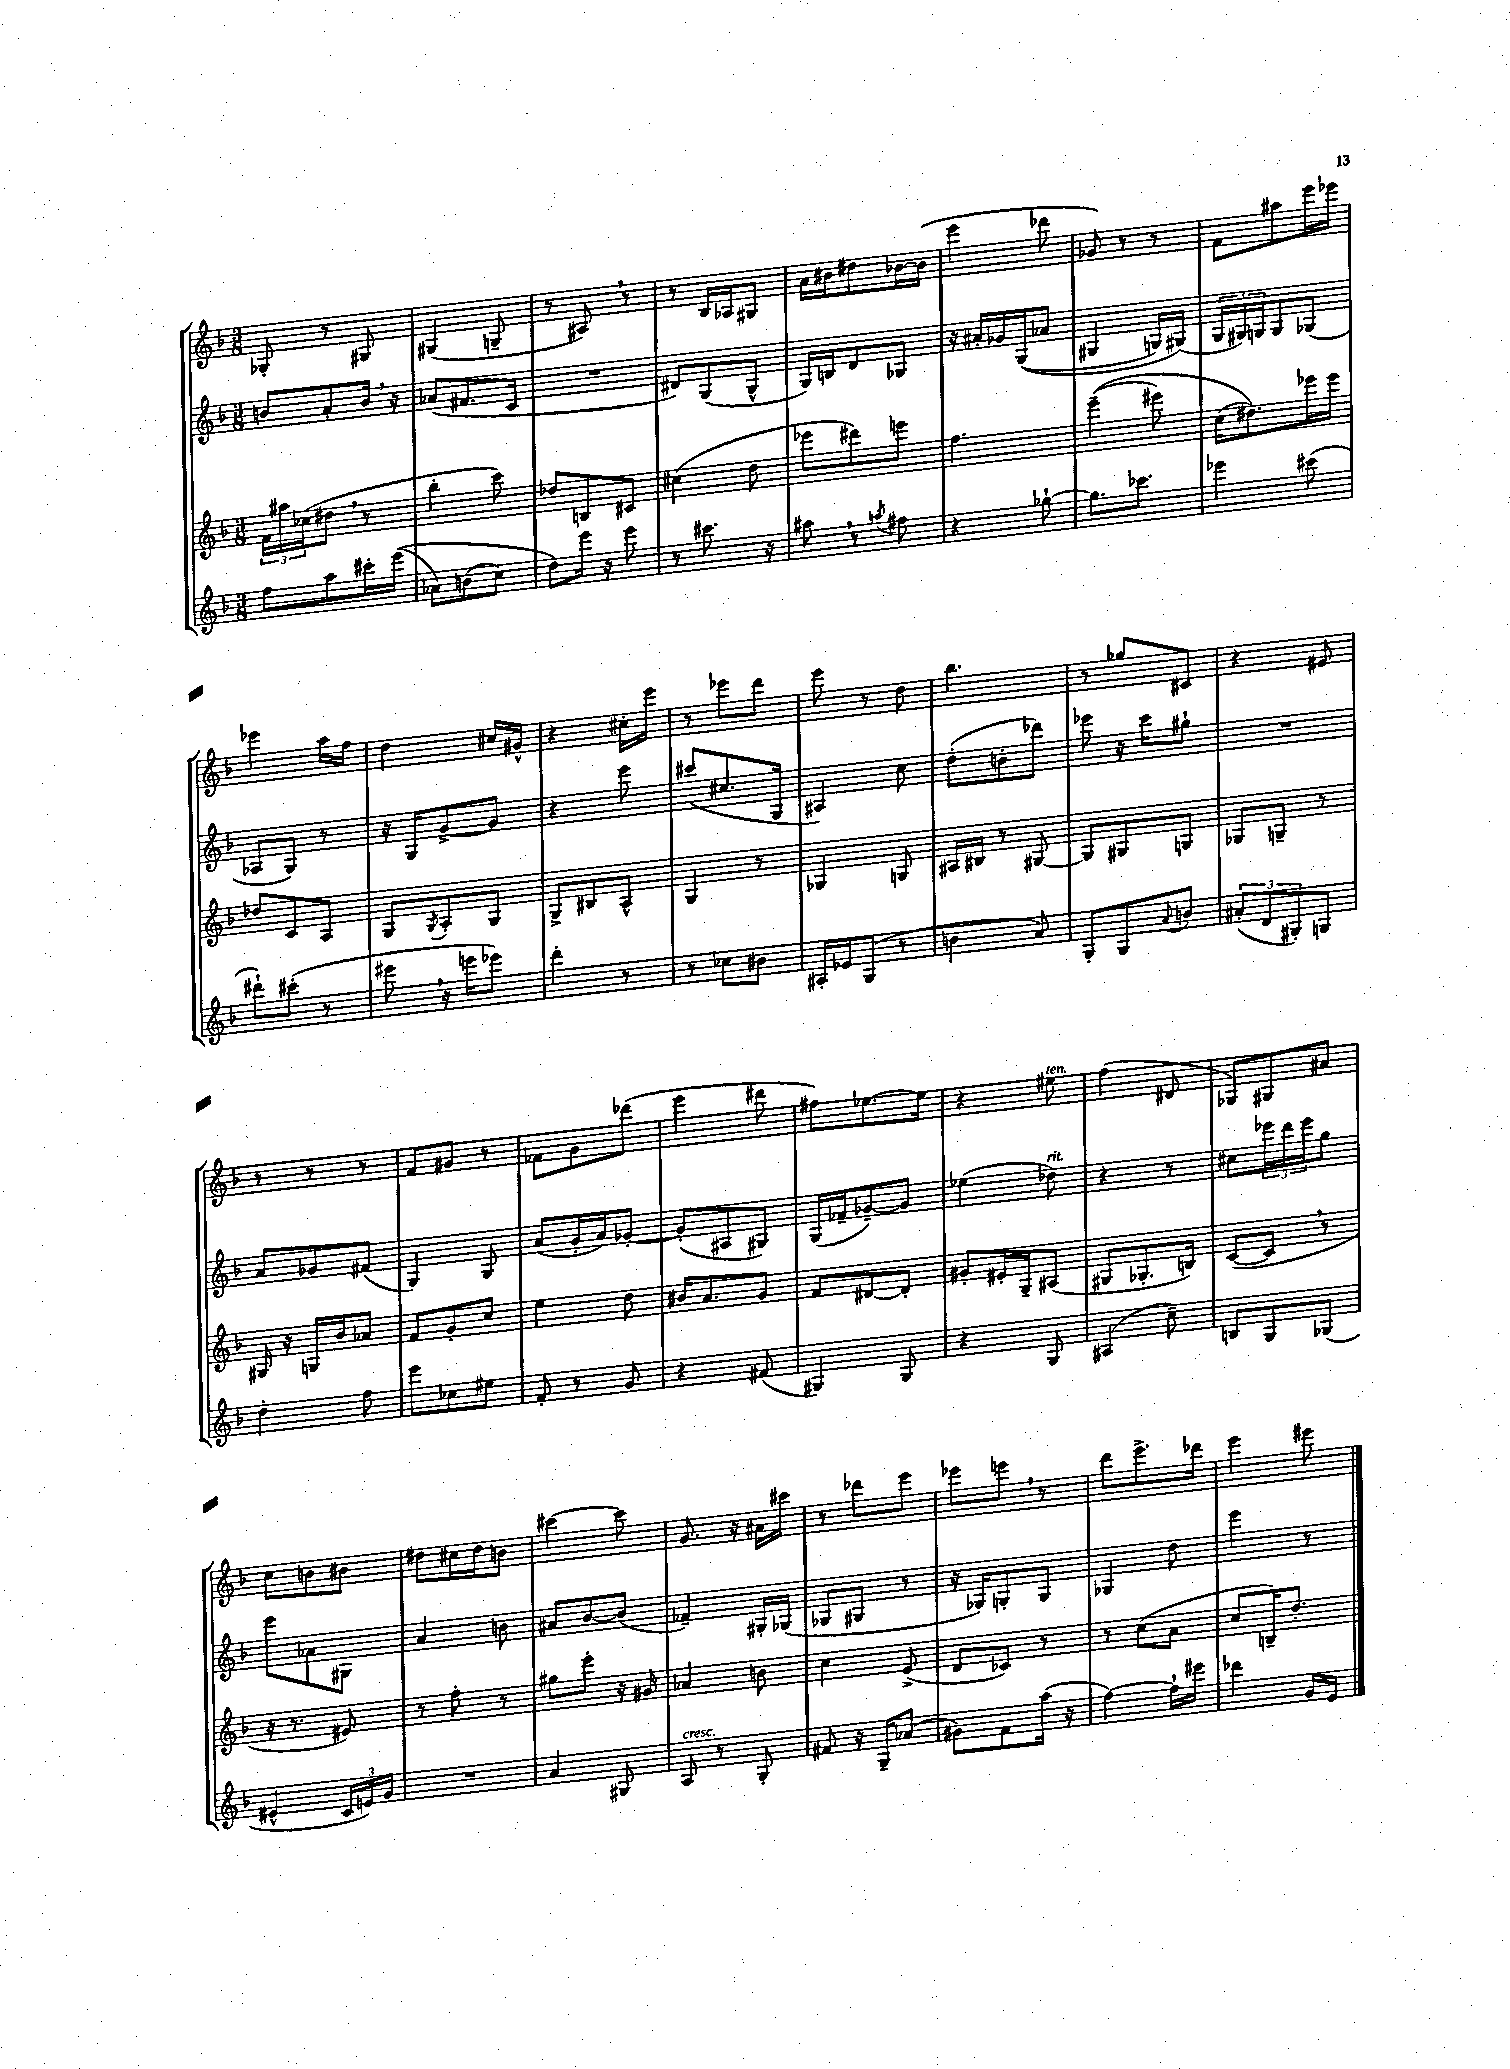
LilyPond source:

<<
\new StaffGroup <<
\new Staff = "s0" {
    \clef treble \key f \major \numericTimeSignature \time 3/8
    ges8-. r8 gis8 |
    gis4( g8-- |
    r8 ais8) \breathe r8 |
    r8 bes16 aes16 gis8 |
    a'16 bis'16 dis''8 bes'16~ bes'16( |
    e'''4 des'''8 |
    ges'8) r8 r8 |
    f'8 ais''8 e'''16 ees'''16 |
    ees'''4 a''16 f''16 |
    d''4 cis''16 gis'16-^ |
    r4 cis''16-. e'''16 |
    r8 ees'''8 d'''8 |
    e'''8 r8 d''8 |
    bes''4. |
    r8 ges''8 cis'8 |
    r4 eis'8 |
    r8 r8 r8 |
    f'8 gis'8 r8 |
    fes'8 g'8 des'''8( |
    e'''4 dis'''8 |
    fis''8) ees''8.~ ees''16 |
    r4 eis''8^\markup { \italic "ten." } |
    f''4( dis'8 |
    ges8) gis8 ais'8 |
    c''8 b'8 bis'8 |
    dis''8 cis''16 dis''16 b'8 |
    cis'''4~ cis'''8 |
    g'8. r16 ais'16 cis'''16 |
    r8 des'''8 e'''8 |
    ees'''8 e'''8 \breathe r8 |
    d'''8 e'''8.-> des'''16 |
    e'''4 eis'''8 \bar "|." |
}
\new Staff = "s1" {
    \clef treble \key f \major \numericTimeSignature \time 3/8
    b'8 a'8-. b'16 \breathe r16 |
    aes'8( fis'8. c'16 |
    R4. |
    dis'8) g8( g8-^ |
    g16) b16 d'8 ges8 |
    r16 ais'16-. ges'16 g16(\( aes'8 |
    gis4 g16) gis16(\) |
    \tuplet 3/2 { g16 gis16) g16 } g8 ges8( |
    aes8 g8) r8 |
    r16 g16 g'8~-> g'8 |
    r4 e'''8 |
    cis'''8( cis''8. g16 |
    ais4) c''8 |
    d''8-.( b'8-. des'''8) |
    ees'''8 r16 c'''16 gis''8-! |
    R4. |
    a'8 ges'8 fis'8( |
    g4) g8 |
    a'8( g'16-. a'16) ges'8~-. |
    ges'8-.( ais8 gis8) |
    g16( fes'16-- ges'8~--) ges'8 |
    ees''4( des''8^\markup { \italic "rit." }) |
    r4 r8 |
    cis''8 \tuplet 3/2 { ees'''16 d'''16 ees'''16 } g''8 |
    e'''8 aes'8 gis8 |
    a'4 b'8 |
    ais'8 bes'8~ bes'8( |
    fes'4--) gis16-. ges16( |
    ges8 gis8 r8 |
    r16 ges16) g8-. g8 |
    ges4 d''8 |
    e'''4 r8 \bar "|." |
}
\new Staff = "s2" {
    \clef treble \key f \major \numericTimeSignature \time 3/8
    \tuplet 3/2 { f'16 ais''16 ces''16( } dis''8 \breathe r8 |
    bes''4-. c'''8) |
    des''8 b8 cis'8 |
    cis''4( d''8 |
    ees'''8 dis'''8) e'''8 |
    f''4. |
    e'''4--(\( eis'''8) |
    c''16( dis''8.)\) ees'''16 ees'''16 |
    des''8 c'8 a8 |
    g8 \acciaccatura { g8 } a8-. g8 |
    g8-> bis8 a8-^ |
    g4 r8 |
    ges4 g8 |
    ais16 bis16 r8 gis8~ |
    gis8 gis8 g8 |
    ges8 g8-- r8 |
    gis16 r16 g16 bes'16 aes'8 |
    f'8 g'8-. c''8 |
    e''4 d''8 |
    bis'16 a'8. g'8 |
    f'8 dis'8~ dis'8-. |
    gis'8-. eis'16-. g16-- ais8( |
    gis8 ges8.-. b16) |
    c'8~( c'8 \breathe r8 |
    r16 r8. eis'8) |
    r8 f''8-. r8 |
    gis''8 e'''8-. r16 gis'16 |
    aes'4 b'8 |
    c''4 e'8->( |
    d'8 ces'8) r8 |
    r8 c''8( a'8 |
    c''8 b16--) d''8.-. \bar "|." |
}
\new Staff = "s3" {
    \clef treble \key f \major \numericTimeSignature \time 3/8
    f''8 a''8 cis'''16-. e'''16(\( |
    aes'8) b'8( c''8) |
    d''8\) e'''16 r16 e'''8 |
    r8 cis'''8. r16 |
    ais''8 \breathe r8 \acciaccatura { a''8 } fis''8 |
    r4 ges''8~-! |
    ges''8. ces'''8. |
    ees'''4 cis'''8( |
    dis'''8-!) cis'''8-.( r8 |
    eis'''8 \breathe r16 e'''16 ees'''8) |
    d'''4-. r8 |
    r8 ces''8 bis'8 |
    ais16-. ees'16 g8( r8 |
    b'4 a'8) |
    g8-. g8 \appoggiatura { a'8 } b'8 |
    \tuplet 3/2 { ais'8-.( d'8 gis8-.) } g8 |
    d''4-. f''8 |
    e'''8 ces''8 eis''8 |
    f'8-. r8 g'8 |
    r4 fis'8( |
    gis4) gis8 |
    r4 g8 |
    ais4( c''8--) |
    b8 g8 ges8( |
    eis'4-^ \tuplet 3/2 { c'16 e'16) g'16 } |
    R4. |
    a'4 gis8 |
    a8^\markup { \italic "cresc." } r8 g8-. |
    fis'8 r16 g16-- aes'8( |
    gis'8) f'8 a''16( r16 |
    f''4~) f''16-! eis'''16 |
    des'''4 g'16 e'16 \bar "|." |
}
>>
>>
\layout { \context { \Score \remove "Bar_number_engraver" } }
